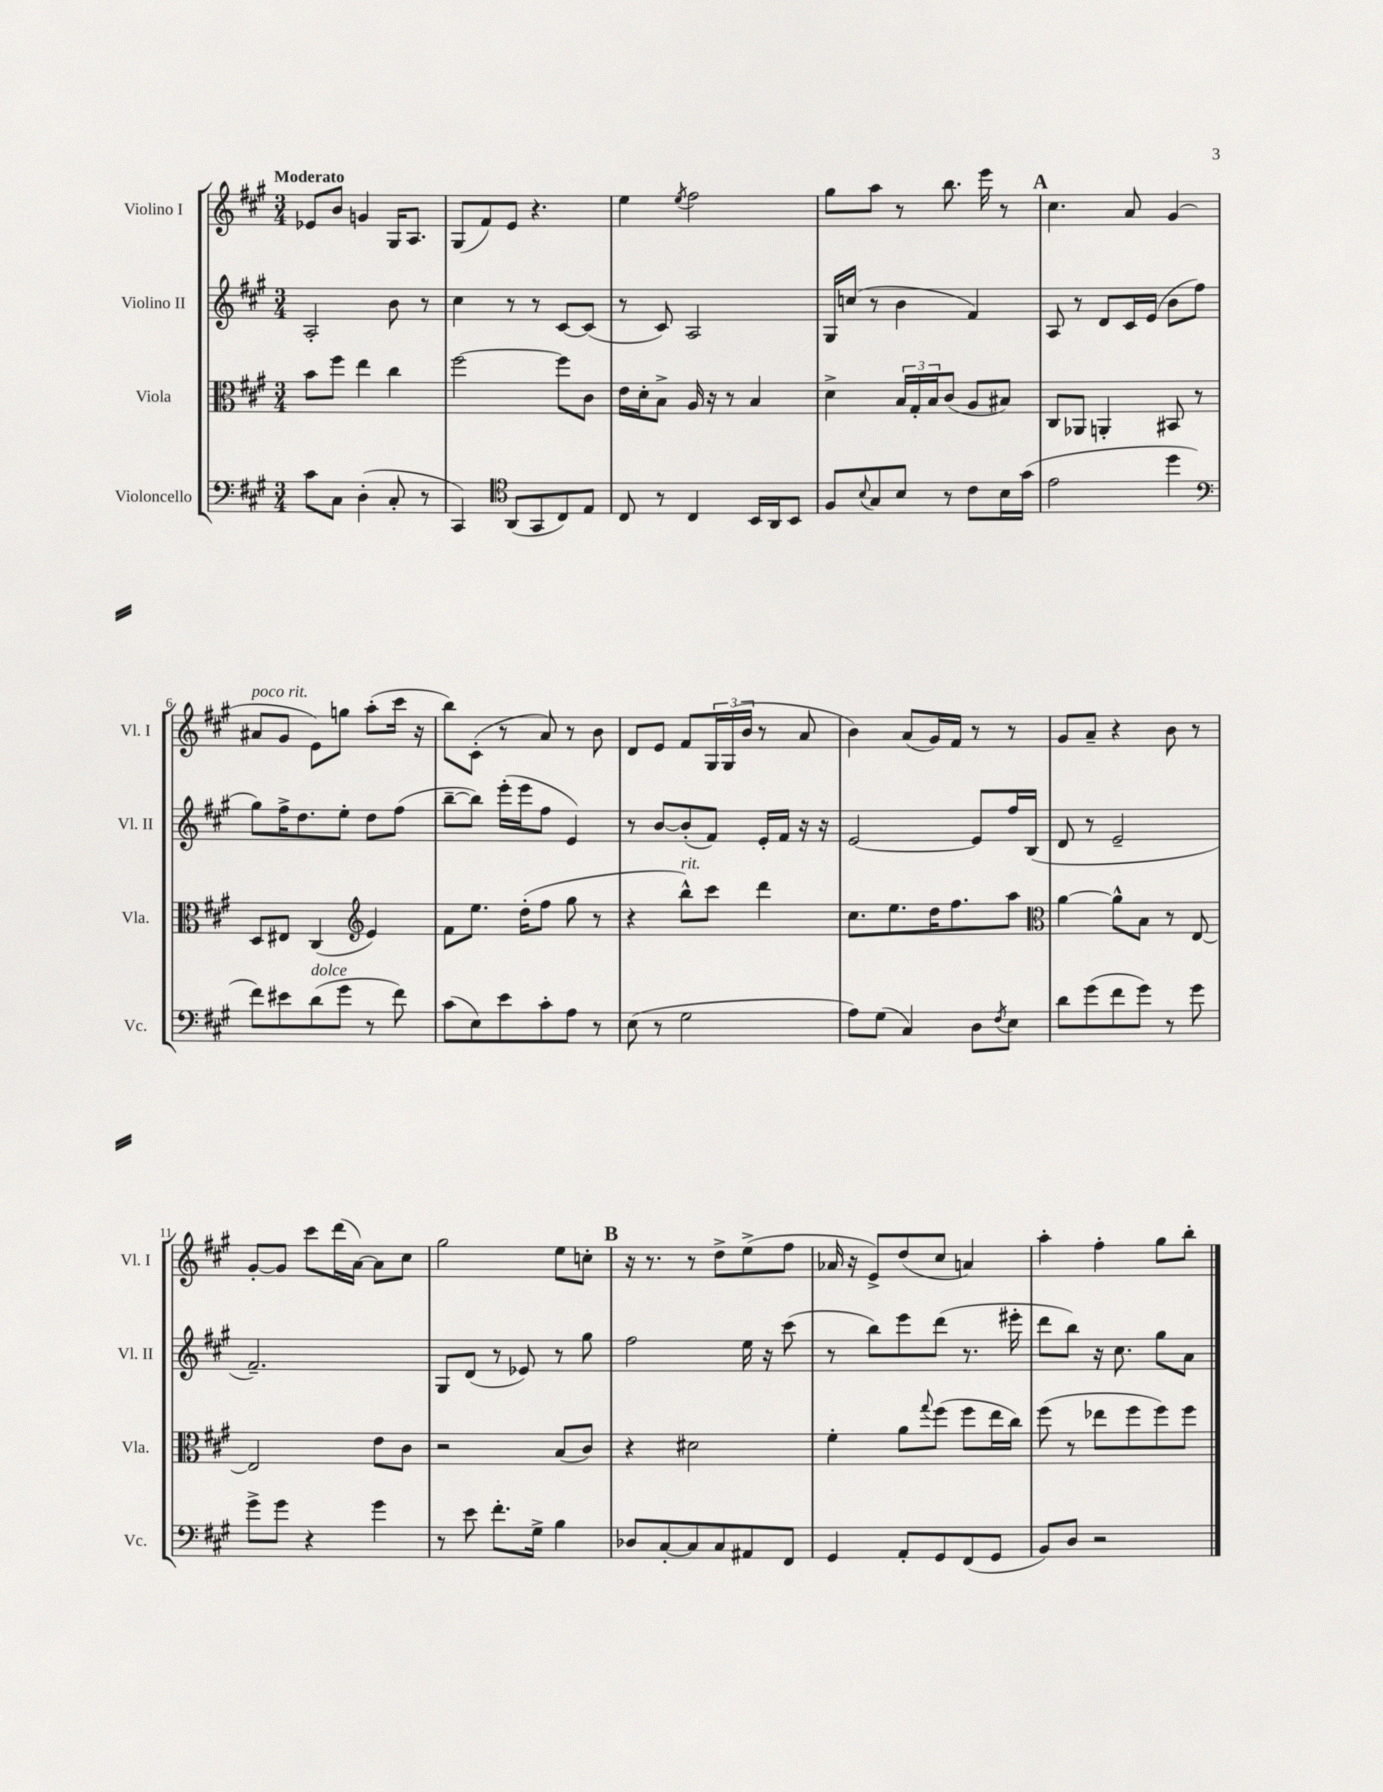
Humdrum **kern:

**kern	**kern	**kern	**kern
*staff4	*staff3	*staff2	*staff1
*clefF4	*clefC3	*clefG2	*clefG2
*k[f#c#g#]	*k[f#c#g#]	*k[f#c#g#]	*k[f#c#g#]
*M3/4	*M3/4	*M3/4	*M3/4
8c#\L	8b\L	2A'/	8e-/L
8C#\J	8ff#\J	.	8b/J
(4D'\	4ee\	.	4g/
8C#'/	4cc#\	8b\	16G#/LK
.	.	.	8.A/J
8r	.	8r	.
=	=	=	=
4CC#/)	[2ff#\	4cc#\	(8G#/L
.	.	.	8f#/)
*clefC4	*	*	*
(8AA/L	.	8r	8e/J
8GG#/	.	8r	4.r
8C#/)	8ff#\]L	[8c#/L	.
8E/J	8c#\J	(8c#/]J	.
=	=	=	=
8C#/	16e\LL	8r	4ee\
.	16d'\J	.	.
8r	8B^\J	8c#/)	.
.	.	.	8qee/
4C#/	16A/	2A/	2ff#\
.	16r	.	.
.	8r	.	.
16BB/LL	4B/	.	.
16AA/J	.	.	.
8BB/J	.	.	.
=	=	=	=
8F#/L	4d^\	16G#/LL	8gg#\L
.	.	(16cc/JJ	.
8qqB/	.	.	.
8G#/	.	8r	8aa\J
8B/J	24B/LL	4b\	8r
.	24G#'/	.	.
.	24B/J	.	.
8r	(8c#/J	.	8.bb\
8c#\L	8A/L	4f#/)	.
.	.	.	16eee\
16B\L	8B#/J)	.	8r
(16g#\JJ	.	.	.
=	=	=	=
2e\	8C#/L	8A/	4.cc#\
.	8AA-/J	8r	.
.	4AA'/	8d/L	.
.	.	16c#/L	8a/
.	.	(16e/JJ	.
4dd\	8BB#/	8b\L	(4g#/
.	8r	8ff#\J	.
=	=	=	=
*clefF4	*	*	*
8f#\L)	8D/L	8gg#\L)	8a#/L
8e#\	8E#/J	16ff#^\K	8g#/J
.	.	8.dd\	.
(8d\	(4C#/	.	8e\L)
8g#\J	.	8ee'\J	8gg\J
*	*clefG2	*	*
8r	4e/)	8dd\L	(8aa'\L
8f#\)	.	(8ff#\J	16ccc#\Jk
.	.	.	16r
=	=	=	=
(8c#\L	8f#\L	[8bb~\L	8bb\L)
8E\)	8.ee\J	8bb\]J)	(8c#'\J
8e\	.	(16eee'\LL	8r
.	(16dd'\LK	16eee\J	.
8c#'\	8ff#\J	8ff#\J	8a/)
8A\J	8gg#\	4e/)	8r
8r	8r	.	8b\
=	=	=	=
(8E\	4r	8r	8d/L
8r	.	[8b/L	8e/J
2G#\	8bb^^\L)	(8b'/]	8f#/L
.	8ccc#\J	8f#/J)	24G#/L
.	.	.	(24G#/
.	.	.	24b/JJ
.	4ddd\	16e'/LL	8r
.	.	16f#/JJ	.
.	.	16r	8a/
.	.	16r	.
=	=	=	=
8A\L)	8.cc#\L	[2e/	4b\)
(8G#\J	.	.	.
.	8.ee\	.	.
4C#/)	.	.	(8a/L
.	16dd\K	.	16g#/L)
.	8.ff#\	.	16f#/JJ
8D\L	.	8e/]L	8r
8qF#/	.	.	.
8E\J	8aa\J	16ff#/L	8r
.	.	(16B/JJ	.
=	=	=	=
*	*clefC3	*	*
8d\L	[4a\	8d/	8g#/L
(8g#\	.	8r	8a~/J
8f#\	8a^^\]L	2e~/	4r
8g#\J)	8B\J	.	.
8r	8r	.	8b\
8g#\	[8E/	.	8r
=	=	=	=
8g#^\L	2E/]	2.f#~/)	[8g#'/L
8g#\J	.	.	8g#/]J
4r	.	.	8ccc#\L
.	.	.	(16ddd\L
.	.	.	[16a\JJ)
4g#\	8e\L	.	8a\]L
.	8c#\J	.	8cc#\J
=	=	=	=
8r	2r	8G#/L	2gg#\
8e\	.	(8d/J	.
8.f#'\L	.	8r	.
.	.	8e-/)	.
16G#^\Jk	.	.	.
4B\	(8B/L	8r	8ee\L
.	8c#/J)	8gg#\	8cc'\J
=	=	=	=
8D-/L	4r	2ff#\	16r
.	.	.	8.r
[8C#'/	.	.	.
8C#/]	2d#\	.	8r
8C#/	.	.	8dd^\L
8AA#/	.	16ee\	(8ee^\
.	.	16r	.
8FF#/J	.	(8ccc#\	8ff#\J
=	=	=	=
4GG#/	4f#'\	8r	16a-/
.	.	.	16r
.	.	8bb\L)	8e^/L)
8AA'/L	8a\L	8eee\	(8dd/
.	8qqgg#/	.	.
8GG#/	(8ff#\J	(8ddd\J	8cc#/J
(8FF#/	8ff#\L	8.r	4a/)
8GG#/J	16ee\L	.	.
.	16cc#\JJ)	16eee#'\	.
=	=	=	=
8BB/L)	(8ff#\	8ddd\L	4aa'\
8D/J	8r	8bb\J)	.
2r	8ee-\L	16r	4ff#'\
.	.	8.cc#\	.
.	8ff#\	.	.
.	8ff#\)	8gg#\L	8gg#\L
.	8ff#\J	8a\J	8bb'\J
==	==	==	==
*-	*-	*-	*-
